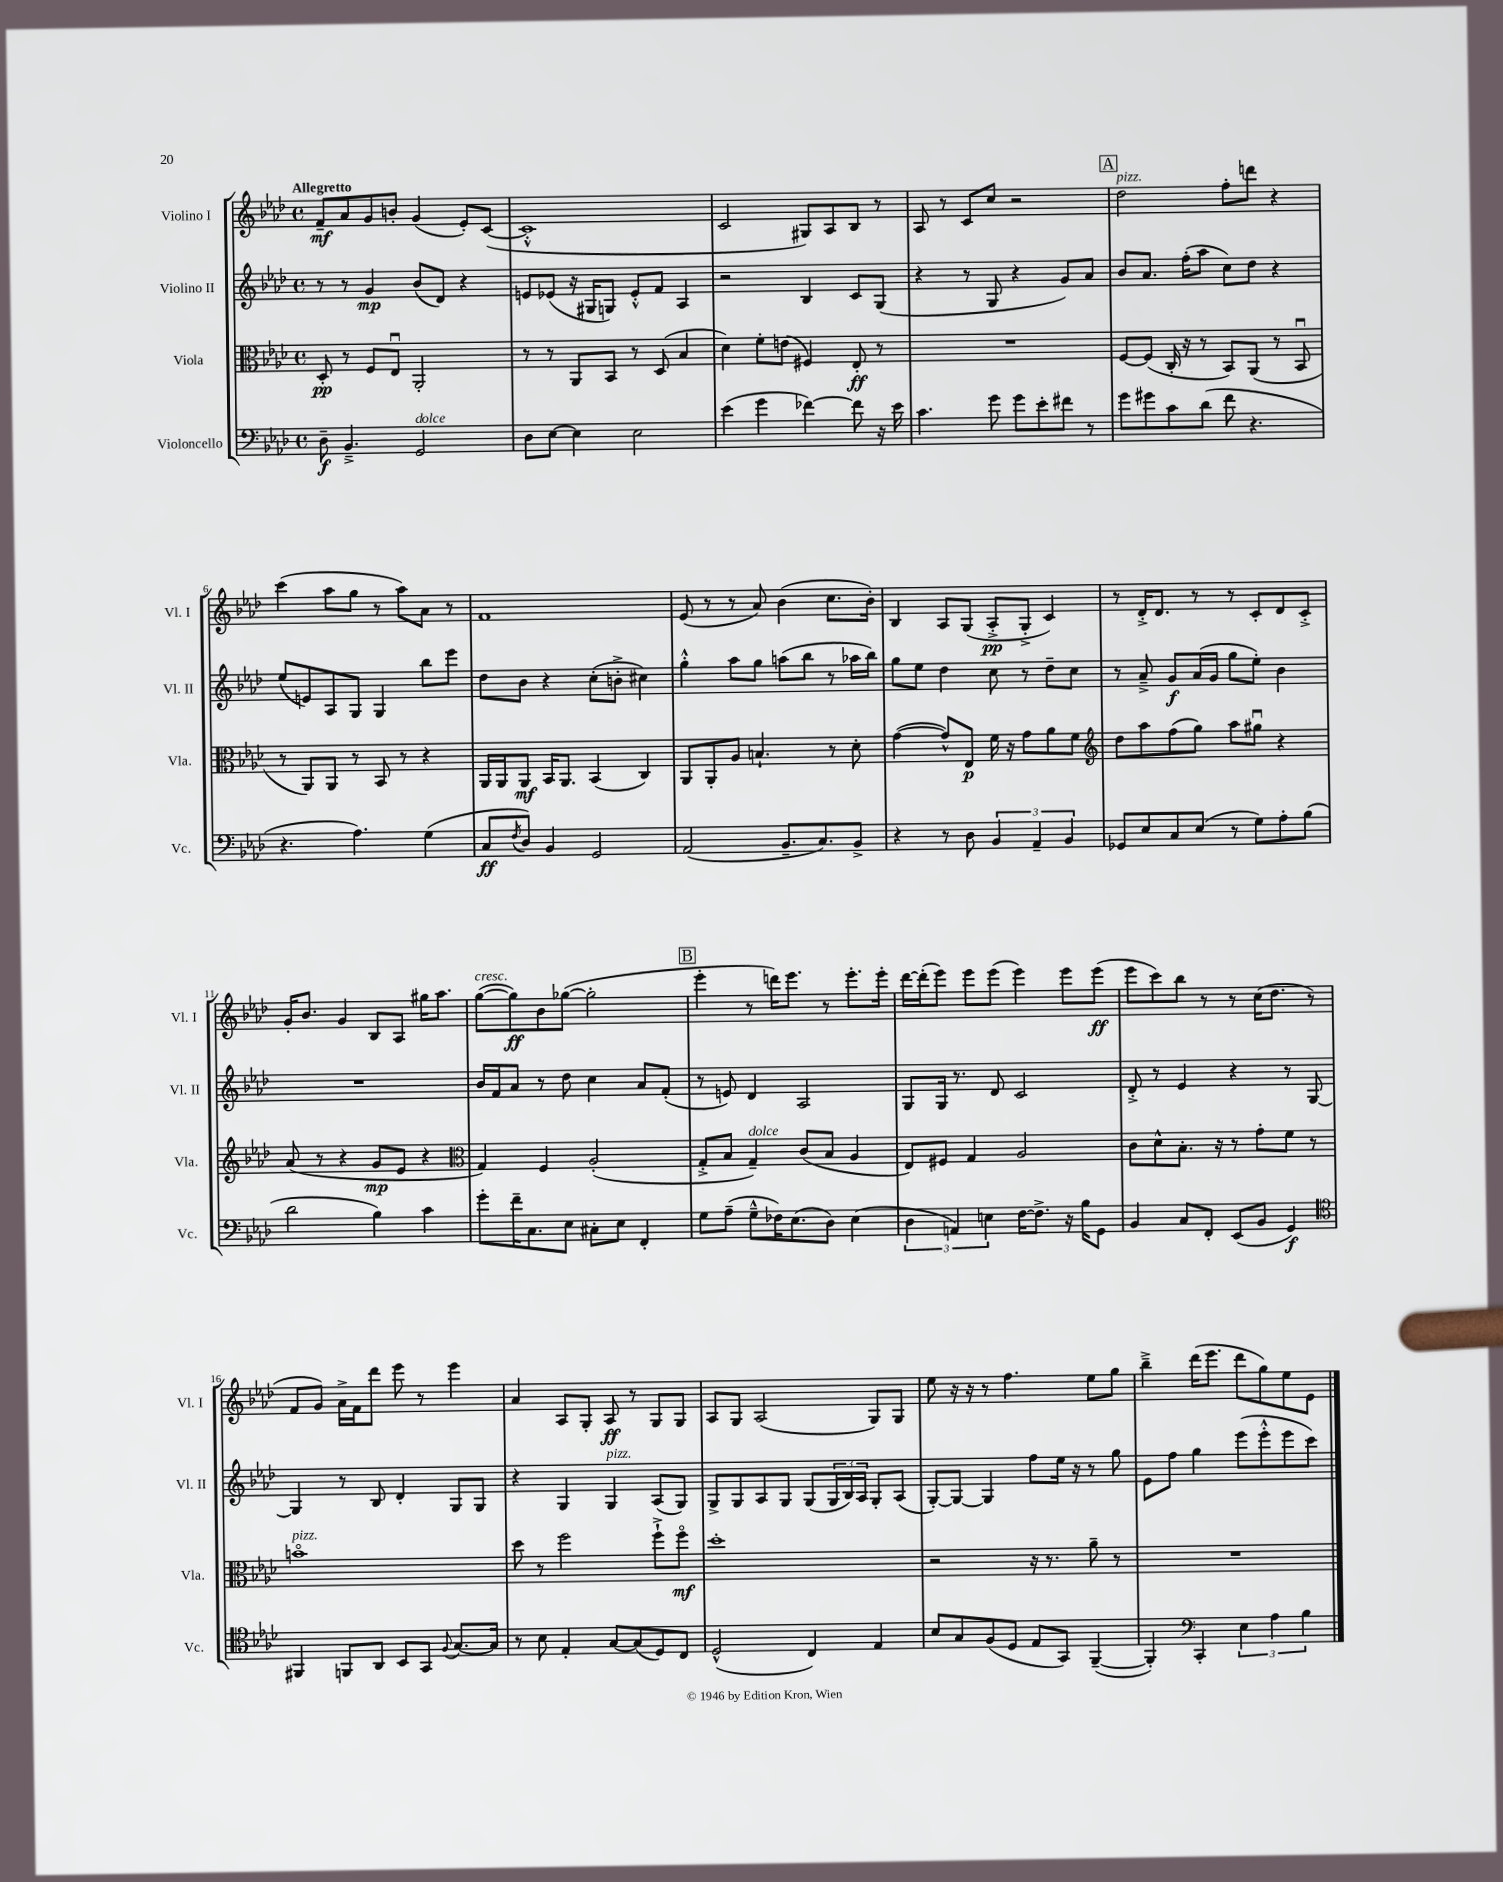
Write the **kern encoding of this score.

**kern	**dynam	**kern	**dynam	**kern	**dynam	**kern	**dynam
*part4	*part4	*part3	*part3	*part2	*part2	*part1	*part1
*staff4	*staff4	*staff3	*staff3	*staff2	*staff2	*staff1	*staff1
*I"Violoncello	*	*I"Viola	*	*I"Violino II	*	*I"Violino I	*
*I'Vc.	*	*I'Vla.	*	*I'Vl. II	*	*I'Vl. I	*
*clefF4	*	*clefC3	*	*clefG2	*	*clefG2	*
*k[b-e-a-d-]	*	*k[b-e-a-d-]	*	*k[b-e-a-d-]	*	*k[b-e-a-d-]	*
*M4/4	*	*M4/4	*	*M4/4	*	*M4/4	*
*met(c)	*	*met(c)	*	*met(c)	*	*met(c)	*
=1	=1	=1	=1	=1	=1	=1	=1
!	!	!	!	!	!	!LO:TX:a:B:t=Allegretto	!
8D-~\	f	8D-'/	pp	8r	.	8f~/L	mf
4.BB-~^/	.	8r	.	8r	.	8a-/	.
.	.	8F/L	.	4g/	mp	8g/	.
.	.	8E-u/J	.	.	.	8bn'/J	.
!LO:TX:a:i:t=dolce	!	!	!	!	!	!	!
2GG/	.	2AA-'/	.	(8b-/L	.	(4g/	.
.	.	.	.	8d-/J)	.	.	.
.	.	.	.	4r	.	8e-'/L)	.
.	.	.	.	.	.	([8c/J	.
=2	=2	=2	=2	=2	=2	=2	=2
8D-\L	.	8r	.	8en/L	.	1c'^^]	.
[8E-\J	.	8r	.	(8e-X/J	.	.	.
4E-\]	.	8AA-/L	.	16r	.	.	.
.	.	.	.	16G#X/KL	.	.	.
.	.	8BB-/J	.	8Gn/J)	.	.	.
2E-\	.	8r	.	8e-'^^/L	.	.	.
.	.	(8D-/	.	8f/J	.	.	.
.	.	4B-/	.	4A-/	.	.	.
=3	=3	=3	=3	=3	=3	=3	=3
(4e-\	.	4d-\)	.	2r	.	2c/	.
4g\	.	8f'\L	.	.	.	.	.
.	.	(8en\J	.	.	.	.	.
[4f-X\)	.	4F#X/)	.	4B-/	.	8G#X/L)	.
.	.	.	.	.	.	8A-/	.
8f-\]	.	8E-'/	ff	8c/L	.	8B-/J	.
16r	.	8r	.	(8G/J	.	8r	.
16e-\	.	.	.	.	.	.	.
=4	=4	=4	=4	=4	=4	=4	=4
4.c\	.	1r	.	4r	.	8A-/	.
.	.	.	.	.	.	8r	.
.	.	.	.	8r	.	8c/L	.
8g\	.	.	.	8G/	.	8cc/J	.
8g\L	.	.	.	4r	.	2r	.
8e-'\	.	.	.	.	.	.	.
8f#X\J	.	.	.	8g/L)	.	.	.
8r	.	.	.	8a-/J	.	.	.
!!LO:REH:place=s1:t=A
=5	=5	=5	=5	=5	=5	=5	=5
!	!	!	!	!	!	!LO:TX:a:i:t=pizz.	!
8g\L	.	[8F/L	.	8b-/L	.	2dd-\	.
8g#X\	.	(8F/J]	.	8.a-/J	.	.	.
8c\	.	16C'/	.	.	.	.	.
.	.	16r	.	(16ff'\KL	.	.	.
(8d-\J	.	8r	.	8aa-\J	.	.	.
8f\	.	8BB-/L)	.	8cc\L)	.	8ff'\L	.
4.r	.	(8AA-/J	.	8dd-\J	.	8dddn\J	.
.	.	8r	.	4r	.	4r	.
.	.	8BB-u/	.	.	.	.	.
!!LO:LB:g=z
=6	=6	=6	=6	=6	=6	=6	=6
4.r	.	8r	.	(8ee-/L	.	(4ccc\	.
.	.	8AA-/L)	.	8en/)	.	.	.
.	.	8AA-/J	.	8A-/	.	8aa-\L	.
4.A-\)	.	8r	.	8G/J	.	8gg\J	.
.	.	8BB-/	.	4G/	.	8r	.
.	.	8r	.	.	.	8aa-\L)	.
(4G\	.	4r	.	8bb-\L	.	8a-\J	.
.	.	.	.	8eee-\J	.	8r	.
=7	=7	=7	=7	=7	=7	=7	=7
8C/L	ff	16AA-/LL	.	8dd-\L	.	1f	.
.	.	16AA-/J	.	.	.	.	.
8qF/	.	.	.	.	.	.	.
8D-/J)	.	8AA-/J	mf	8b-\J	.	.	.
4BB-/	.	16BB-/KL	.	4r	.	.	.
.	.	8.AA-/J	.	.	.	.	.
2GG/	.	(4BB-/	.	(8cc'\L	.	.	.
.	.	.	.	8bn'^\J	.	.	.
.	.	4C/)	.	4cc#X\)	.	.	.
=8	=8	=8	=8	=8	=8	=8	=8
(2AA-/	.	8AA-/L	.	4gg'^^\	.	(8e-/	.
.	.	8AA-'/	.	.	.	8r	.
.	.	8A-/J	.	8aa-\L	.	8r	.
.	.	4.Bn`/	.	8gg\J	.	8a-/)	.
8.BB-~/L	.	.	.	(8aan\L	.	(4b-\	.
.	.	.	.	8bb-\J	.	.	.
8.C/)	.	.	.	.	.	.	.
.	.	8r	.	8r	.	8.cc\L	.
8BB-^/J	.	8d-'\	.	16aa-X\LL	.	.	.
.	.	.	.	16bb-\JJ)	.	16b-'\Jk)	.
=9	=9	=9	=9	=9	=9	=9	=9
4r	.	([4g\	.	8gg\L	.	4B-/	.
.	.	.	.	8ee-\J	.	.	.
8r	.	8g^^/L])	.	4dd-\	.	8A-/L	.
8D-\	.	8E-/J	p	.	.	(8G/J	.
6BB-/	.	16f\	.	8cc\	.	8A-'^/L	pp
.	.	16r	.	.	.	.	.
.	.	8g\L	.	8r	.	8G'^/J	.
6AA-~/	.	.	.	.	.	.	.
.	.	8a-\	.	8dd-~\L	.	4c/)	.
6BB-/	.	.	.	.	.	.	.
.	.	8f\J	.	8cc\J	.	.	.
=10	=10	=10	=10	=10	=10	=10	=10
*	*	*clefG2	*	*	*	*	*
8GG-X/L	.	8dd-\L	.	8r	.	8r	.
8E-/	.	8aa-\	.	8a-~^/	.	16d-'^/KL	.
.	.	.	.	.	.	8.d-/J	.
8C/	.	(8ff\	.	8g/L	f	.	.
(8E-/J	.	8gg\J)	.	(16a-/L	.	8r	.
.	.	.	.	16g/JJ	.	.	.
8r	.	8aa-\L	.	8gg\L	.	8r	.
8G\L)	.	8gg#Xu\J	.	8ee-'\J)	.	8c'/L	.
8A-'\	.	4r	.	4b-\	.	8d-/	.
(8B-\J	.	.	.	.	.	8c'^/J	.
!!LO:LB:g=z
=11	=11	=11	=11	=11	=11	=11	=11
2d-\	.	(8a-/	.	1r	.	16g'/KL	.
.	.	.	.	.	.	8.b-/J	.
.	.	8r	.	.	.	.	.
.	.	4r	.	.	.	4g/	.
4B-\)	.	8g/L	mp	.	.	8B-/L	.
.	.	8e-/J	.	.	.	8A-/J	.
4c\	.	4r	.	.	.	16gg#X\KL	.
.	.	.	.	.	.	8.aa-\J	.
=12	=12	=12	=12	=12	=12	=12	=12
*	*	*clefC3	*	*	*	*	*
!	!	!	!	!	!	!LO:TX:a:i:t=cresc.	!
8g'\L	.	4G/)	.	16b-/LL	.	([8gg\L	.
.	.	.	.	16f/J	.	.	.
16f~\K	.	.	.	8a-/J	.	8gg\])	ff
8.C\	.	.	.	.	.	.	.
.	.	4F/	.	8r	.	8b-\	.
8E-\J	.	.	.	8dd-\	.	([8gg-X\J	.
8C#X'\L	.	(2A-'/	.	4cc\	.	2gg-'\]	.
8E-\J	.	.	.	.	.	.	.
4FF'/	.	.	.	8a-/L	.	.	.
.	.	.	.	(8f'/J	.	.	.
!!LO:REH:place=s1:t=B
=13	=13	=13	=13	=13	=13	=13	=13
8G\L	.	8G'^/L	.	8r	.	4eee-'\	.
(8A-~\J	.	8B-/J	.	8en/)	.	.	.
!	!	!LO:TX:a:i:t=dolce	!	!	!	!	!
8G~^^\L	.	4G~/)	.	4d-/	.	8r	.
16F-X\K)	.	.	.	.	.	16dddn\KL)	.
(8.E-\	.	.	.	.	.	8.eee-\J	.
.	.	(8c/L	.	2A-/	.	.	.
8D-\J)	.	8B-/J	.	.	.	8r	.
(4E-\	.	4A-/	.	.	.	8.eee-'\L	.
.	.	.	.	.	.	16eee-'\Jk	.
=14	=14	=14	=14	=14	=14	=14	=14
6D-\	.	8E-/L)	.	8G/L	.	[16ddd-\LL	.
.	.	.	.	.	.	(16ddd-'\J]	.
.	.	8F#X/J	.	16G/Jk	.	8eee-\J)	.
6AAn/)	.	.	.	.	.	.	.
.	.	.	.	8.r	.	.	.
.	.	4G/	.	.	.	8eee-\L	.
6En\	.	.	.	.	.	.	.
.	.	.	.	8d-/	.	(8eee-\J	.
[16F\KL	.	2A-/	.	2c/	.	4eee-\)	.
8.F^\J]	.	.	.	.	.	.	.
16r	.	.	.	.	.	8eee-\L	.
16B-\KL	.	.	.	.	.	.	.
8GG\J	.	.	.	.	.	(8eee-\J	ff
=15	=15	=15	=15	=15	=15	=15	=15
4BB-/	.	8c\L	.	8d-'^/	.	8eee-\L	.
.	.	8d-^^\	.	8r	.	8ccc\)	.
8C/L	.	8.B-'\J	.	4e-/	.	8bb-\J	.
8FF'/J	.	.	.	.	.	8r	.
.	.	16r	.	.	.	.	.
(8EE-/L	.	8r	.	4r	.	8r	.
8BB-/J	.	8g'\L	.	.	.	(16cc\KL	.
.	.	.	.	.	.	8.dd-\J	.
4GG/)	f	8f\J	.	8r	.	.	.
.	.	8r	.	[8G/	.	8r	.
!!LO:LB:g=z
=16	=16	=16	=16	=16	=16	=16	=16
*clefC4	*	*	*	*	*	*	*
!	!	!LO:TX:a:i:t=pizz.	!	!	!	!	!
4FF#X/	.	1bn	.	4G/]	.	8f/L	.
.	.	.	.	.	.	8g/J)	.
8FFn/L	.	.	.	8r	.	16a-^\LL	.
.	.	.	.	.	.	16f\J	.
8AA-/J	.	.	.	8B-/	.	8ddd-\J	.
8BB-/L	.	.	.	4d-'/	.	8eee-\	.
8GG/J	.	.	.	.	.	8r	.
8qqF/	.	.	.	.	.	.	.
[8.G/L	.	.	.	8G/L	.	4eee-\	.
.	.	.	.	8G/J	.	.	.
16G/Jk]	.	.	.	.	.	.	.
=17	=17	=17	=17	=17	=17	=17	=17
8r	.	8dd-\	.	4r	.	4a-/	.
8B-\	.	8r	.	.	.	.	.
4E-'/	.	2ff\	.	4G/	.	8A-/L	.
.	.	.	.	.	.	8G'/J	.
!	!	!	!	!LO:TX:a:i:t=pizz.	!	!	!
[8G/L	.	.	.	4G/	.	8A-/	ff
(8G/]	.	.	.	.	.	8r	.
8D-/)	.	8ff`^\L	.	(8A-/L	.	8G/L	.
8C/J	.	8ff\J	mf	8G/J)	.	8G/J	.
=18	=18	=18	=18	=18	=18	=18	=18
(2D-^^/	.	1dd-'	.	8G^/L	.	8A-/L	.
.	.	.	.	8G/	.	8G/J	.
.	.	.	.	8A-/	.	(2A-/	.
.	.	.	.	8G/J	.	.	.
4C/)	.	.	.	(8G/L	.	.	.
.	.	.	.	24G/L	.	.	.
.	.	.	.	24B-/)	.	.	.
.	.	.	.	24A-/JJ	.	.	.
4E-/	.	.	.	8G'/L	.	8G/L)	.
.	.	.	.	(8A-/J	.	8G/J	.
=19	=19	=19	=19	=19	=19	=19	=19
8B-/L	.	2r	.	[8G'/L)	.	8ee-\	.
8G/	.	.	.	8G/J_	.	16r	.
.	.	.	.	.	.	16r	.
(8F/	.	.	.	4G/]	.	8r	.
8D-/J	.	.	.	.	.	4.ff\	.
8E-/L	.	16r	.	8ff\L	.	.	.
.	.	8.r	.	.	.	.	.
8GG/J)	.	.	.	16ee-\Jk	.	.	.
.	.	.	.	16r	.	.	.
([4FF~/	.	8a-~\	.	8r	.	8ee-\L	.
.	.	8r	.	8gg\	.	8gg\J	.
=20	=20	=20	=20	=20	=20	=20	=20
4FF'/])	.	1r	.	8e-\L	.	4bb-~^\	.
.	.	.	.	8ff\J	.	.	.
*clefF4	*	*	*	*	*	*	*
4CC'/	.	.	.	4gg\	.	(16ddd-\KL	.
.	.	.	.	.	.	8.eee-\J	.
6E-\	.	.	.	(8eee-\L	.	8ddd-\L	.
.	.	.	.	8eee-'^^\	.	8gg\)	.
6A-\	.	.	.	.	.	.	.
.	.	.	.	8eee-\	.	8ee-\	.
6B-\	.	.	.	.	.	.	.
.	.	.	.	8ccc\J)	.	8e-\J	.
==	==	==	==	==	==	==	==
*-	*-	*-	*-	*-	*-	*-	*-
